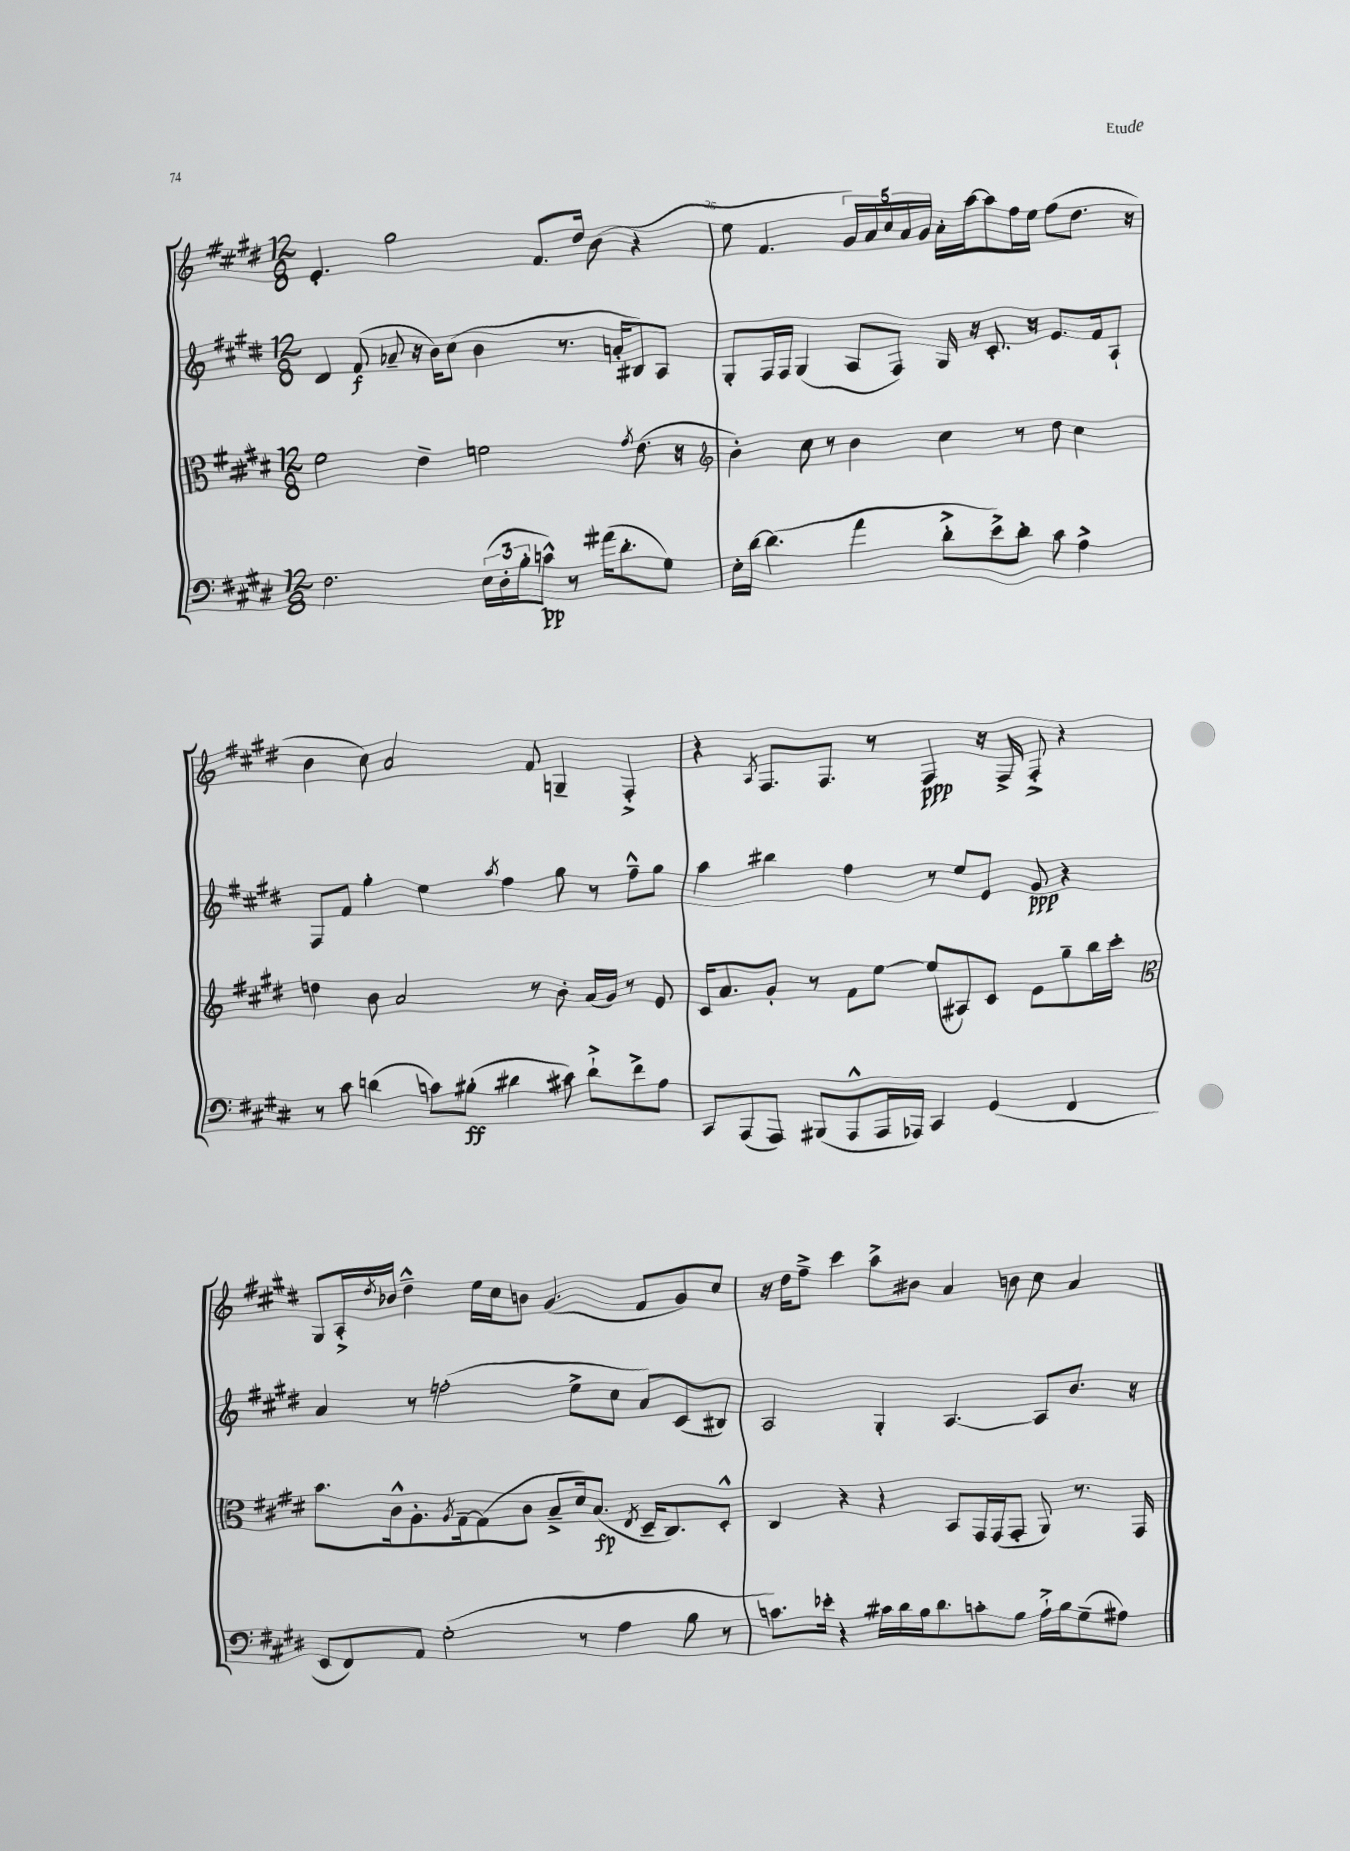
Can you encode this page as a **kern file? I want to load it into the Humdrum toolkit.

**kern	**dynam	**kern	**dynam	**kern	**dynam	**kern	**dynam
*part4	*part4	*part3	*part3	*part2	*part2	*part1	*part1
*staff4	*staff4	*staff3	*staff3	*staff2	*staff2	*staff1	*staff1
*clefF4	*	*clefC3	*	*clefG2	*	*clefG2	*
*k[f#c#g#d#]	*	*k[f#c#g#d#]	*	*k[f#c#g#d#]	*	*k[f#c#g#d#]	*
*M12/8	*	*M12/8	*	*M12/8	*	*M12/8	*
=24	=24	=24	=24	=24	=24	=24	=24
2.F#\	.	2f#\	.	4d#/	.	4.e'/	.
.	.	.	.	(8f#/	f	.	.
.	.	.	.	8a-X~/	.	2gg#\	.
.	.	4e~\	.	16r	.	.	.
.	.	.	.	16b\KL)	.	.	.
.	.	.	.	(8cc#\J	.	.	.
(24E\LL	.	2fn\	.	4b\	.	.	.
24D#'\	.	.	.	.	.	.	.
24B'\J	.	.	.	.	.	.	.
8cn^^\J)	pp	.	.	.	.	8.f#/L	.
8r	.	.	.	8.r	.	.	.
.	.	.	.	.	.	16dd#/Jk	.
(16a#X\KL	.	.	.	.	.	(8b\	.
8.d#'\	.	.	.	16an'/KL	.	.	.
.	.	8qg#/	.	.	.	.	.
.	.	(8.e\	.	8B#X/)	.	4r	.
8G#\J)	.	.	.	8A/J	.	.	.
.	.	16r	.	.	.	.	.
=25	=25	=25	=25	=25	=25	=25	=25
*	*	*clefG2	*	*	*	*	*
16E'\LL	.	4b'\)	.	8G#'/L	.	8ee\	.
[16d#\JJ	.	.	.	.	.	.	.
(4.d#\]	.	.	.	16F#/L	.	4.f#/	.
.	.	.	.	16F#/JJ	.	.	.
.	.	8cc#\	.	(4G#/	.	.	.
.	.	8r	.	.	.	.	.
4a\	.	4b\	.	8A/L	.	20g#/LL)	.
.	.	.	.	.	.	20a/	.
.	.	.	.	.	.	20cc#/	.
.	.	.	.	8F#/J)	.	.	.
.	.	.	.	.	.	20a/	.
.	.	.	.	.	.	20g#/JJ	.
8d#'^\L	.	4cc#\	.	16G#/	.	16a'\LL	.
.	.	.	.	16r	.	[16aa\J	.
8e^\)	.	.	.	8.c#'/	.	8aa\]	.
8d#'\J	.	8r	.	.	.	16ff#\L	.
.	.	.	.	16r	.	16ee\JJ	.
8c#\	.	8dd#\	.	8.e/L	.	(8ff#\L	.
4A^\	.	4cc#\	.	.	.	8.dd#\J	.
.	.	.	.	16f#/k	.	.	.
.	.	.	.	8A`/J	.	.	.
.	.	.	.	.	.	16r	.
!!LO:LB:g=z
=26	=26	=26	=26	=26	=26	=26	=26
8r	.	4ddn\	.	8F#/L	.	4b\	.
8c#\	.	.	.	8f#/J	.	.	.
(4dn\	.	8b\	.	4gg#'\	.	8cc#\)	.
.	.	2a/	.	.	.	2a/	.
8cn\L)	.	.	.	4ee\	.	.	.
(8B#X'\J	ff	.	.	.	.	.	.
.	.	.	.	8qaa/	.	.	.
4d#X\	.	.	.	4ff#\	.	.	.
.	.	8r	.	.	.	8f#/	.
8c#X\)	.	8b'\	.	8gg#\	.	4Gn~/	.
8d#`^\L	.	(16a/LL	.	8r	.	.	.
.	.	16g#/JJ)	.	.	.	.	.
8f#^\	.	8r	.	8ff#~^^\L	.	4F#'^/	.
8A\J	.	8e/	.	8gg#\J	.	.	.
=27	=27	=27	=27	=27	=27	=27	=27
8CC#/L	.	16c#/KL	.	4aa\	.	4r	.
.	.	8.a/	.	.	.	.	.
(8AAA/	.	.	.	.	.	.	.
.	.	.	.	.	.	8qA/	.
8AAA/J)	.	8g#'/J	.	4bb#X\	.	8.F#/L	.
(8BBB#X/L	.	8r	.	.	.	.	.
.	.	.	.	.	.	8.F#/J	.
8AAA^^/	.	8f#\L	.	4ff#\	.	.	.
16AAA/L	.	[8ee\J	.	.	.	8r	.
16AAA-X/JJ)	.	.	.	.	.	.	.
4CC#/	.	(8ee/L]	.	8r	.	4F#/	ppp
.	.	8A#X/)	.	8ee/L	.	.	.
(4GG#/	.	8c#/J	.	8e/J	.	16r	.
.	.	.	.	.	.	16F#^/	.
.	.	8e\L	.	8g#/	ppp	8F#'^/	.
4FF#/	.	8gg#~\	.	4r	.	4r	.
.	.	16bb\L	.	.	.	.	.
.	.	16ccc#'\JJ	.	.	.	.	.
!!LO:LB:g=z
=28	=28	=28	=28	=28	=28	=28	=28
*	*	*clefC3	*	*	*	*	*
8EE/L	.	8.b\L	.	4a/	.	8G#/L	.
8FF#/)	.	.	.	.	.	16A'^/L	.
.	.	.	.	.	.	8qdd#/	.
.	.	16c#^^\k	.	.	.	16b-X/JJ	.
8AA/J	.	8.A'\	.	8r	.	4dd#~^^\	.
(2G#'\	.	.	.	(2ffn'\	.	.	.
.	.	8qA/	.	.	.	.	.
.	.	[16G#~\k	.	.	.	.	.
.	.	(8G#\]	.	.	.	16ee\LL	.
.	.	.	.	.	.	16cc#\J	.
.	.	8c#\J	.	.	.	8bn\J	.
.	.	8B~^/L	.	.	.	(4.g#/	.
8r	.	16d#/k)	.	8ee^\L	.	.	.
.	.	(8.B/J	fp	.	.	.	.
4A\	.	.	.	8cc#\J	.	.	.
.	.	8qE/	.	.	.	.	.
.	.	16D#~/KL	.	8a/L)	.	8f#/L	.
.	.	8.C#/)	.	.	.	.	.
8B\	.	.	.	(8c#/	.	8g#/)	.
8r	.	8D#'^^/J	.	8B#X/J)	.	8cc#/J	.
=29	=29	=29	=29	=29	=29	=29	=29
8.cn\L)	.	4C#/	.	2A/	.	16r	.
.	.	.	.	.	.	16dd#\KL	.
.	.	.	.	.	.	8ff#~^\J	.
16e-X'\Jk	.	.	.	.	.	.	.
4r	.	4r	.	.	.	4ccc#\	.
16c#X\LL	.	4r	.	4G#'/	.	8aa^\L	.
16d#\	.	.	.	.	.	.	.
16B\J	.	.	.	.	.	8b#X\J	.
8.d#\	.	.	.	.	.	.	.
.	.	8BB/L	.	[4.A/	.	4a/	.
8cn'\	.	16GG#/L	.	.	.	.	.
.	.	(16GG#/J	.	.	.	.	.
8B\J	.	8GG#'/J	.	.	.	8bn\	.
16A`^\LL	.	8AA/)	.	8A/L]	.	8cc#\	.
16B\J	.	.	.	.	.	.	.
(8G#~\	.	8.r	.	8.b/J	.	4a/	.
8A#X\J)	.	.	.	.	.	.	.
.	.	16GG#/	.	16r	.	.	.
==	==	==	==	==	==	==	==
*-	*-	*-	*-	*-	*-	*-	*-
